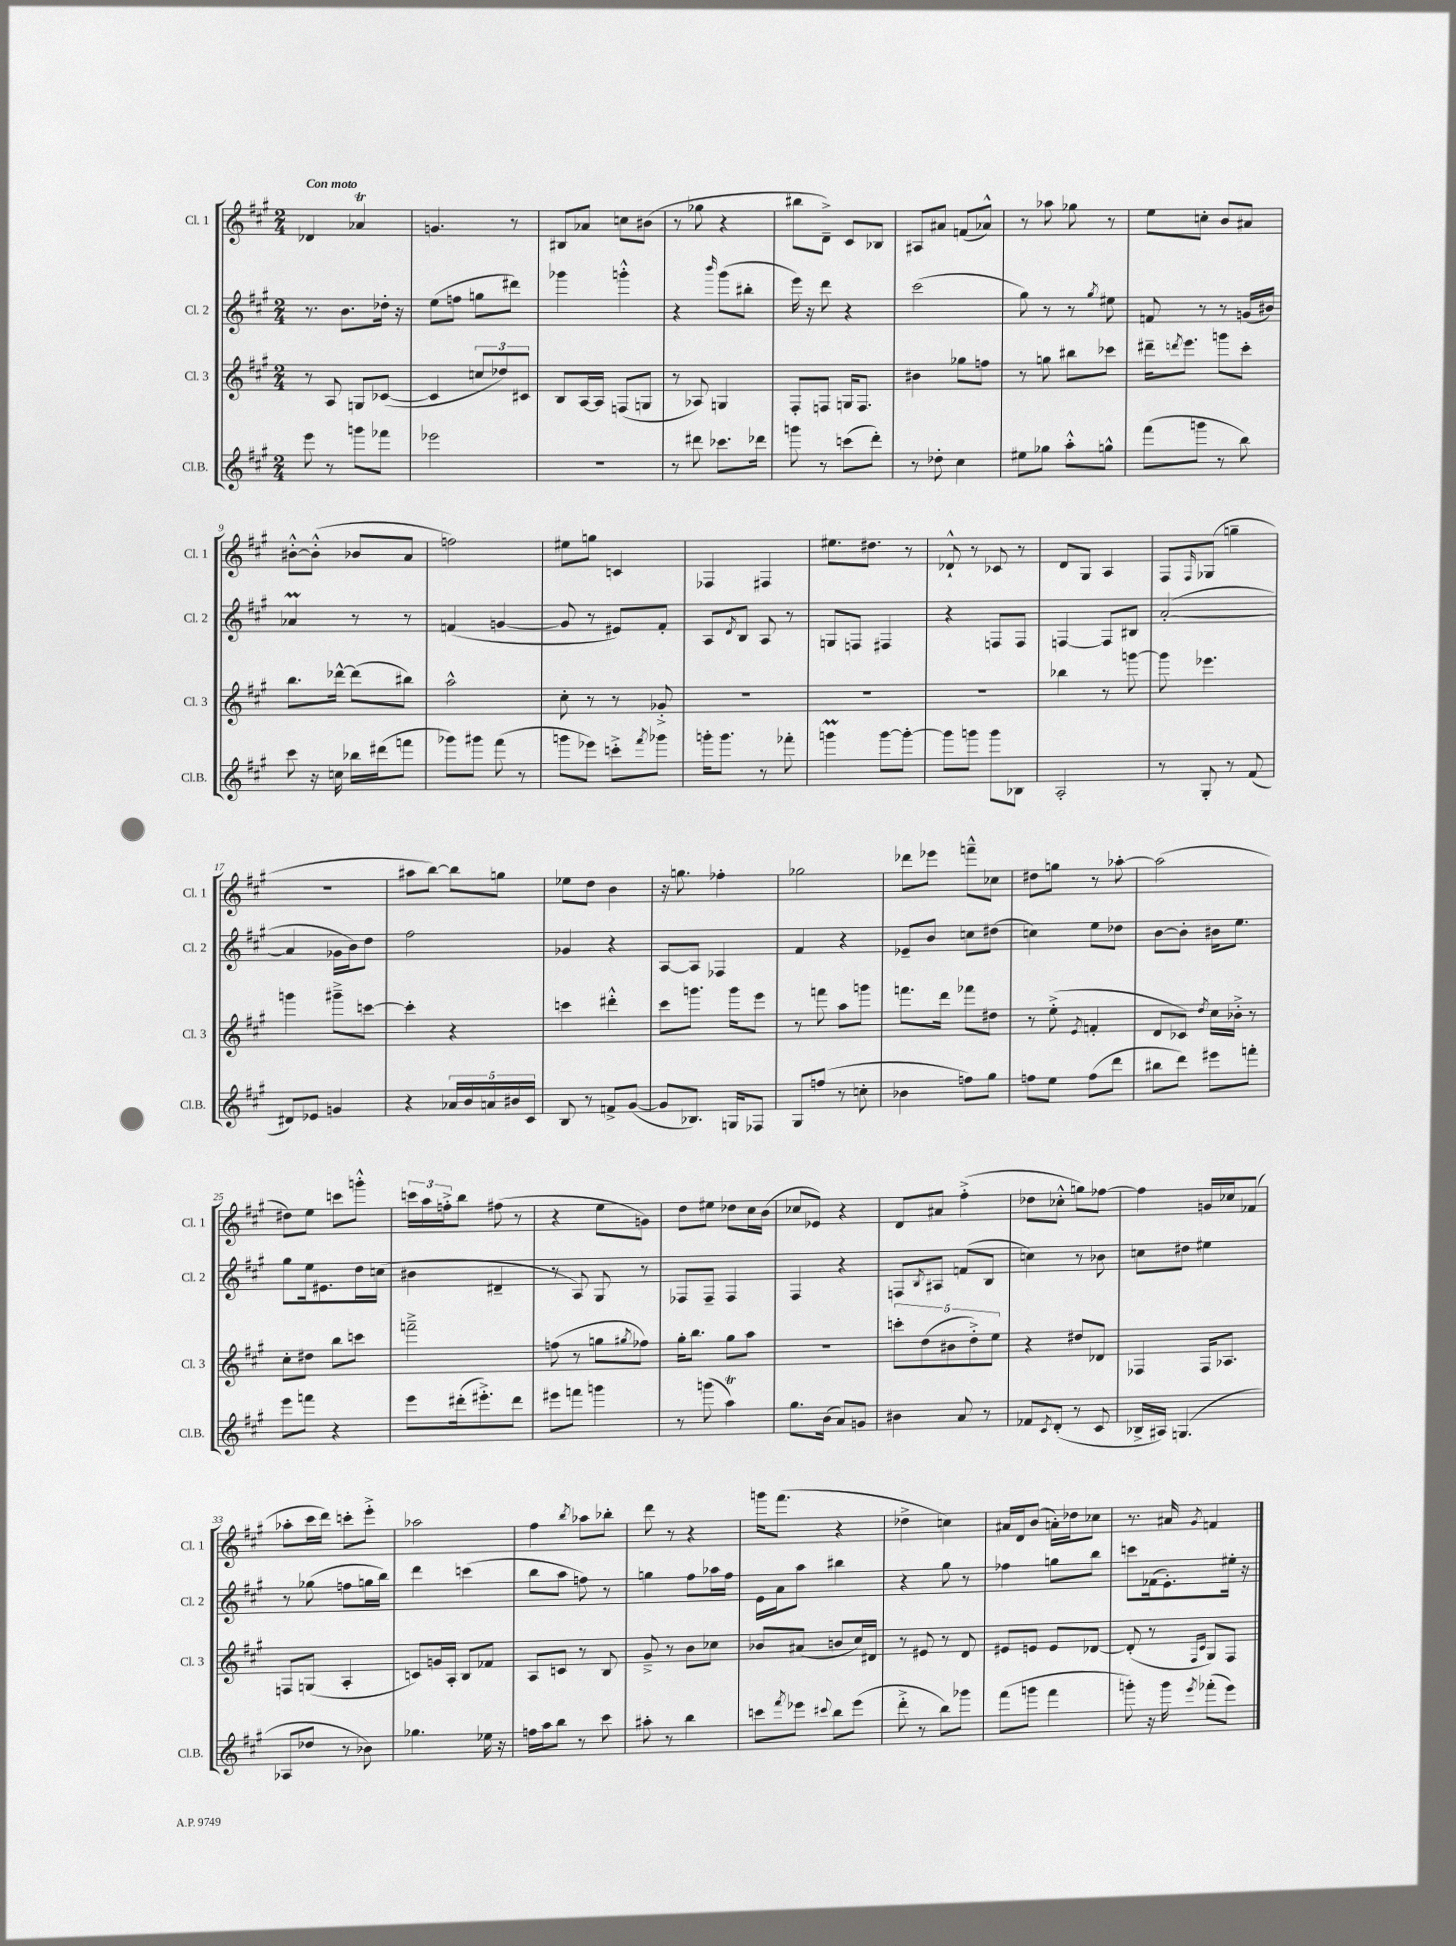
<<
\new StaffGroup <<
\new Staff = "s0" \with { instrumentName = "Cl. 1" shortInstrumentName = "Cl. 1" } {
    \clef treble \key a \major \numericTimeSignature \time 2/4 \tempo "Con moto"
    des'4 aes'4\trill |
    g'4. r8 |
    bis8 aes'8 c''8 bis'8( |
    r8 ges''8 r4 |
    bis''8 d'8--->) cis'8 bes8 |
    ais8 ais'8 f'8( aes'8-^) |
    r8 aes''8 ges''8 r8 |
    e''8 c''8-. b'8 ais'8 |
    bis'8~-.-^ bis'8-.-^( bes'8 a'8 |
    f''2) |
    eis''8 g''8 c'4 |
    fes4 fis4 |
    eis''8. dis''8. r8 |
    des'8-!-^ r8 ces'8 r8 |
    d'8 gis8 a4 |
    fis8 \grace { fis16 } ges8( g''4-- |
    R2 |
    ais''8 b''8~) b''8 g''8 |
    ees''8 d''8 b'4 |
    r16 g''8. fes''4-. |
    ges''2 |
    des'''8 ees'''8 f'''8---^ ces''8 |
    dis''8 g''8 r8 aes''8~-. |
    aes''2( |
    dis''8) e''8 c'''8 g'''8-.-^ |
    \tuplet 3/2 { c'''16 a''16 f''16-.-> } b''8 fis''8( r8 |
    r4 e''8 g'8) |
    d''8 eis''8 des''8 cis''16 b'16( |
    ces''8 ees'8) r4 |
    d'8 ais'8 fis''4-.->( |
    des''8 ces''8-.-^ g''8) fes''8~ |
    fes''4 g'16 ces''16 fes'8( |
    aes''8-. cis'''16 d'''16) c'''8-. e'''8-.-> |
    aes''2 |
    fis''4 \acciaccatura { b''8 } aes''8 bes''8-. |
    d'''8 r8 r4 |
    g'''16 fis'''8.( r4 |
    des''4-> c''4) |
    ais'16 d'16 b'8( a'16-.) des''16 ces''8 |
    r8. ais'16 \acciaccatura { gis'8 } f'4 \bar "|." |
}
\new Staff = "s1" \with { instrumentName = "Cl. 2" shortInstrumentName = "Cl. 2" } {
    \clef treble \key a \major \numericTimeSignature \time 2/4
    r8. b'8. des''16-. r16 |
    e''8( f''8 g''8 dis'''8) |
    ges'''4 g'''4-.-^ |
    r4 \grace { b'''16 } gis'''8( bis''8-. |
    e'''16) r16 d'''8 r4 |
    cis'''2( |
    gis''8) r8 r8 \acciaccatura { gis''8 } eis''8 |
    f'8 r8 r8 g'16( bis'16) |
    aes'4\prall r8 r8 |
    f'4( g'4~ |
    g'8 r8 eis'8) fis'8-. |
    a8 \acciaccatura { d'8 } b8 a8 r8 |
    g8 f8 fis4 |
    r4 f8 f8 |
    f4~ f8 bis8 |
    a'2~-.( |
    a'4 ges'16 b'16) d''8 |
    fis''2 |
    ges'4 r4 |
    a8~ a8 fes4 |
    fis'4 r4 |
    ees'8-- b'8 c''8 dis''8( |
    c''4) e''8 des''8 |
    b'8~ b'8-. bis'16 e''8. |
    gis''8 e''16 eis'8. d''16 c''16( |
    bis'4 dis'4-- |
    r8 a8) gis8 r8 |
    fes8 fes8-- fes4 |
    fis4 r4 |
    f8 \acciaccatura { b8 } ais8 f'8( b8 |
    c''4) r8 bes'8 |
    c''8 dis''8 eis''4 |
    r8 ges''8( f''8 g''16 b''16) |
    d'''4 c'''4( |
    b''8 a''8 f''8) r8 |
    g''4 fis''8 aes''16 fis''16 |
    e'16 a'16 a''8 bis''4 |
    r4 gis''8 r8 |
    fes''4 g''8 b''8 |
    c'''8 fes'16( e'8.-.) eis''16-. r16 \bar "|." |
}
\new Staff = "s2" \with { instrumentName = "Cl. 3" shortInstrumentName = "Cl. 3" } {
    \clef treble \key a \major \numericTimeSignature \time 2/4
    r8 a8 g8 ces'8~( |
    ces'4 \tuplet 3/2 { c''8 des''8) cis'8 } |
    b8 a16~ a16 f8( g8 |
    r8 aes8) g4 |
    fis8-. f8 g16 f8. |
    bis'4 ges''8 f''8 |
    r8 g''8 bis''8 ces'''8 |
    dis'''16-- \acciaccatura { d'''8 } e'''8. g'''8 cis'''8-. |
    b''8. des'''16~-^ des'''8( bis''8) |
    a''2-^ |
    cis''8-. r8 r8 ges'8-.-> |
    R2 |
    R2 |
    R2 |
    bes''4 r8 g'''8~ |
    g'''8 ees'''4. |
    g'''4 gis'''8---> c'''8~ |
    c'''4-. r4 |
    c'''4 dis'''4-.-^ |
    cis'''8 g'''8. g'''16 e'''8 |
    r8 f'''8 a''8 g'''8 |
    f'''8. d'''16 fes'''8 dis''8 |
    r8 e''8-.->( \acciaccatura { e'8 } f'4-. |
    d'8 ces'8) \acciaccatura { d''8 } cis''16 bes'16-.-> r8 |
    cis''8-. dis''8 b''8 c'''8 |
    f'''2---> |
    f''8( r8 g''8 \acciaccatura { gis''8 } fes''8) |
    gis''16-. b''8. gis''8 a''8 |
    r2 |
    \tuplet 5/4 { c'''8-. d''8( bis'8 d''8-.->) e''8 } |
    r4 dis''8 des'8 |
    fes4 fes16 aes8. |
    f8 g8( a4-. |
    c'8) g'16 a16-. b8 fes'8 |
    a8 c'8 r8 b8 |
    gis'8---> r8 b'8 ces''8 |
    bes'8 ais'8( b'8 cis''16) dis'16 |
    r8 eis'8 r8 d'8 |
    eis'8 e'8 e'8 des'8~ |
    des'8-.( r8 \grace { fis16 cis'16 } gis8) fis8 \bar "|." |
}
\new Staff = "s3" \with { instrumentName = "Cl.B." shortInstrumentName = "Cl.B." } {
    \clef treble \key a \major \numericTimeSignature \time 2/4
    e'''8 r8 g'''8 fes'''8 |
    ees'''2 |
    r2 |
    r8 dis'''8 ces'''8. des'''16 |
    g'''8 r8 c'''8( d'''8-.) |
    r8 des''8-. cis''4 |
    eis''8 ges''8 a''8-.-^ g''8-^ |
    fis'''8( g'''8 r8 b''8) |
    cis'''8 r16 c''16 bes''16 dis'''16( f'''8 |
    ges'''8) gis'''8 fis'''8( r8 |
    g'''8 ees'''8) c'''8-.-> \acciaccatura { fis'''8 } ges'''8 |
    g'''16-. g'''8. r8 fes'''8-. |
    g'''4\prall g'''8~ g'''8~-. |
    g'''8 g'''8 g'''8 bes8 |
    a2-. |
    r8 gis8-. r8 fis'8( |
    dis'8) ees'8 g'4 |
    r4 \tuplet 5/4 { aes'16 b'16 a'16 bis'16 cis'16 } |
    b8 r8 f'8-> gis'8~( |
    gis'8 bes8.) g16 fes8 |
    gis8 f''8( r8 c''8-. |
    bes'4 f''8) gis''8 |
    f''8 e''8 f''8( d'''8 |
    bis''8 d'''8) eis'''8 f'''8-. |
    e'''8 f'''8 r4 |
    e'''8 dis'''16-.( eis'''8.-.->) dis'''8 |
    eis'''8 f'''8 g'''4 |
    r8 g'''8( a''4\trill) |
    gis''8. b'16( a'8) g'8 |
    bis'4 a'8 r8 |
    fes'8 \acciaccatura { cis'8 } d'8-.( r8 cis'8 |
    bes16-> ais16) g4.( |
    aes8 des''8 r8 bes'8) |
    ges''4. ees''16 r16 |
    f''16 a''16 b''8 r8 cis'''8 |
    ais''8-. r8 b''4 |
    c'''8 \acciaccatura { fis'''8 } ees'''8 \appoggiatura { cis'''8 } b''8 ees'''8( |
    d'''8-.-> r8 b''8) ges'''8 |
    fis'''8( g'''8 fis'''4 |
    g'''8-.) r16 g'''16 \acciaccatura { e'''8 } fes'''8-.( e'''8) \bar "|." |
}
>>
>>
